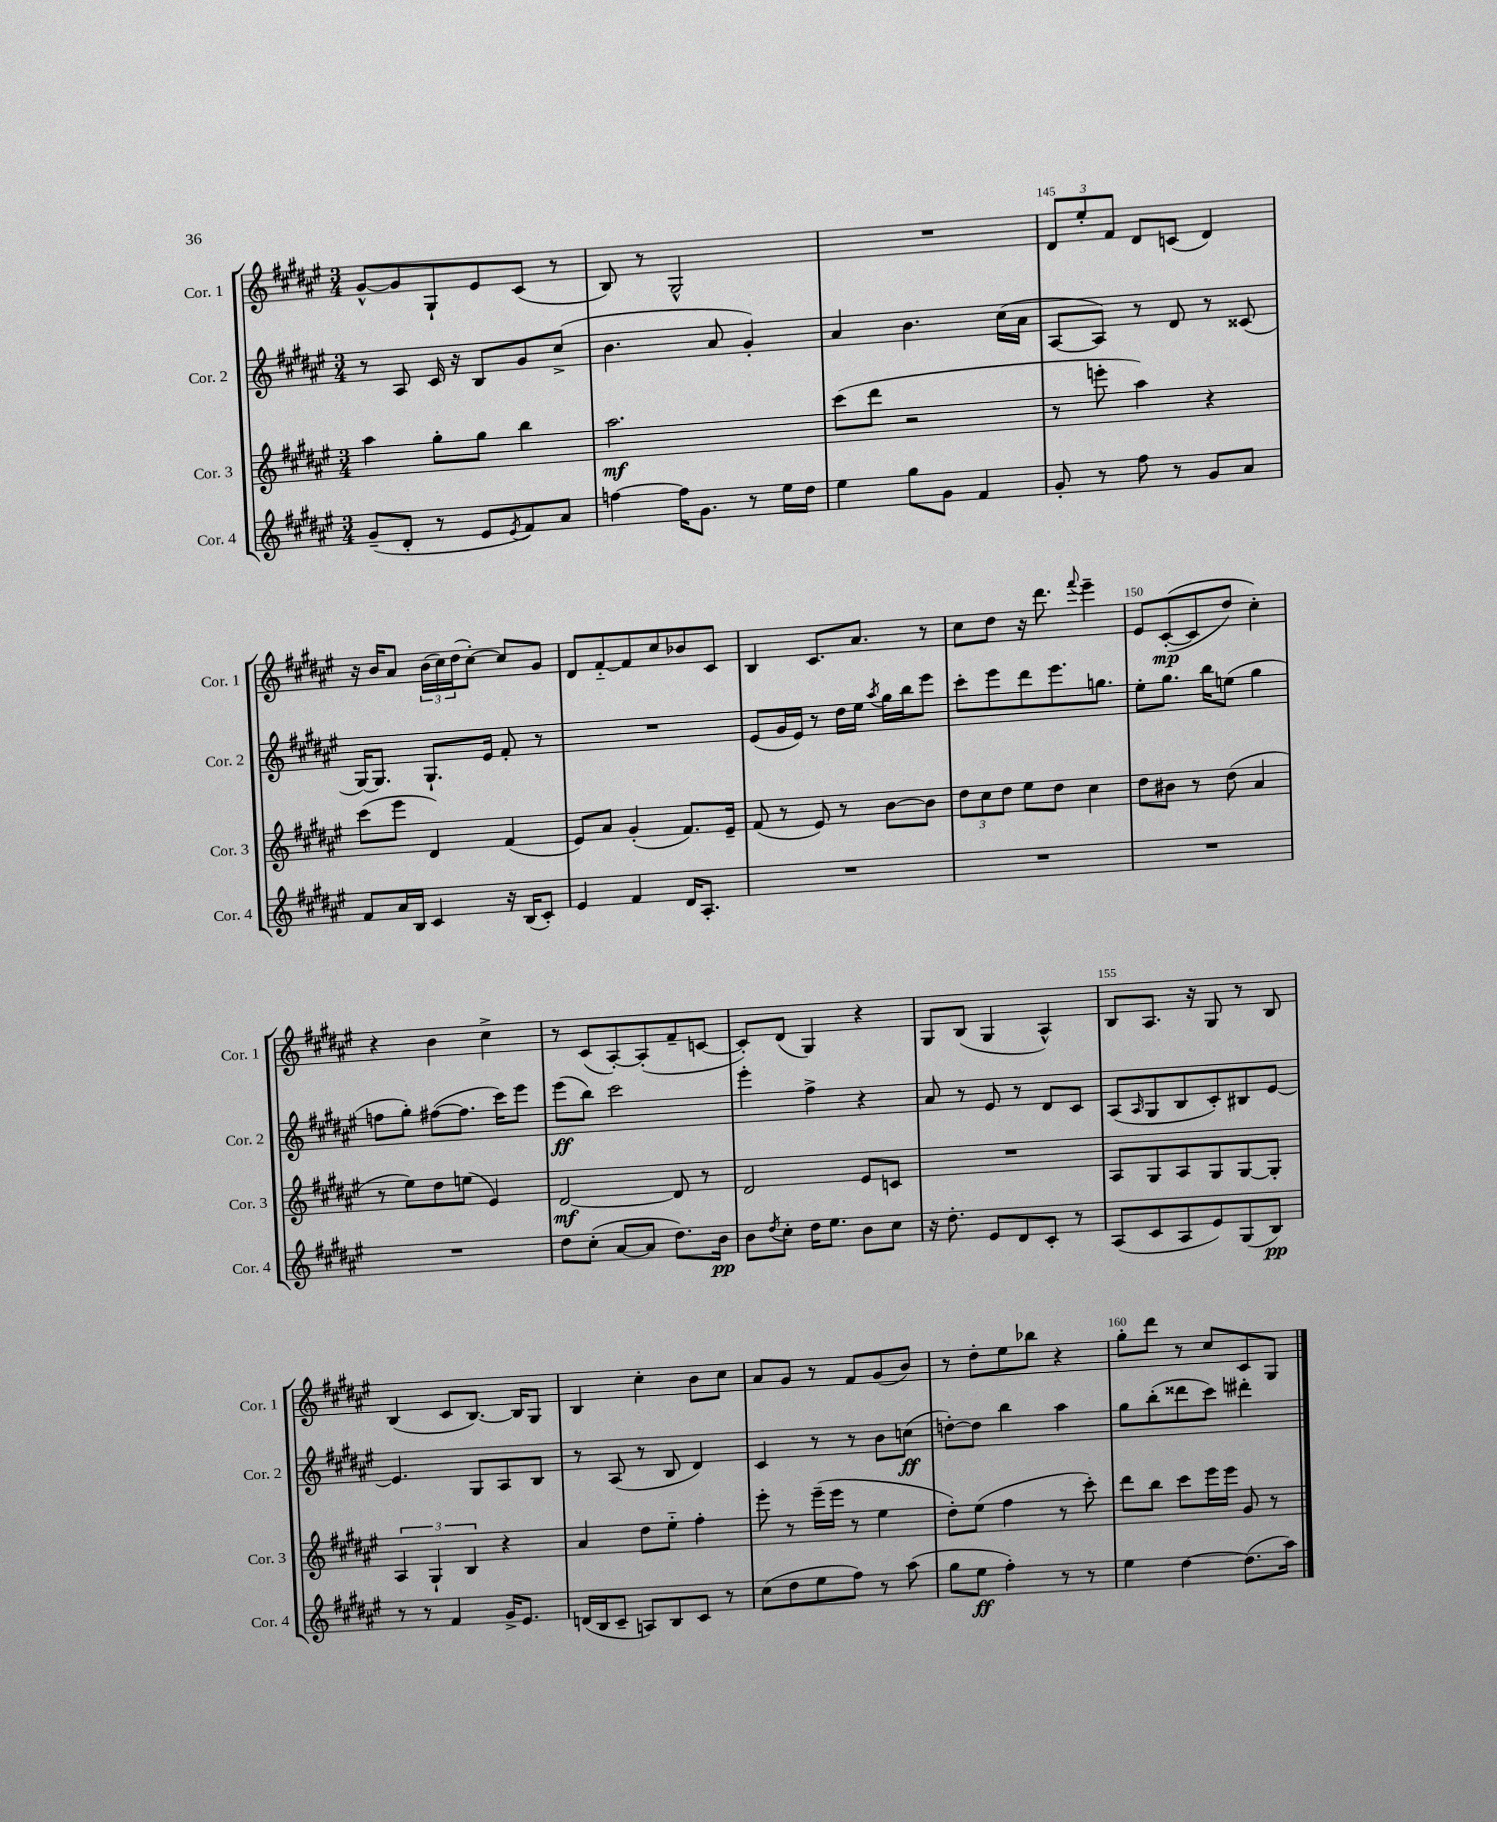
<<
\new StaffGroup <<
\new Staff = "s0" \with { instrumentName = "Cor. 1" shortInstrumentName = "Cor. 1" } {
    \clef treble \key fis \major \numericTimeSignature \time 3/4
    gis'8~-^ gis'8 gis8-! eis'8 cis'8( r8 |
    b8) r8 gis2-^ |
    R2. |
    \tuplet 3/2 { dis'8 eis''8-. fis'8 } dis'8 c'8( dis'4) |
    r16 b'16 ais'8 \tuplet 3/2 { b'16( cis''16) dis''16( } cis''8~-.) cis''8 gis'8 |
    dis'8 fis'8~-_ fis'8 cis''8 bes'8 cis'8 |
    b4 cis'8. ais'8. r8 |
    cis''8 dis''8 r16 dis'''8. \appoggiatura { fis'''8 } eis'''4-- |
    eis'8 cis'8~-.\mp(\( cis'8 dis''8) cis''4-.\) |
    r4 b'4 cis''4-> |
    r8 cis'8( ais8~-.) ais8-.( fis'8-- c'8~ |
    c'8-.) dis'8( gis4) r4 |
    gis8 b8( gis4 ais4-^) |
    b8 ais8. r16 gis8 r8 b8 |
    b4( cis'8 b8.~) b16 gis8 |
    b4 cis''4-. b'8 cis''8 |
    ais'8 gis'8 r8 fis'8 gis'8( b'8) |
    r8 dis''8-. eis''8 bes''8 r4 |
    gis''8-. dis'''8 r8 cis''8 cis'8 gis8 \bar "|." |
}
\new Staff = "s1" \with { instrumentName = "Cor. 2" shortInstrumentName = "Cor. 2" } {
    \clef treble \key fis \major \numericTimeSignature \time 3/4
    r8 ais8 cis'16 r16 b8 gis'8 cis''8->( |
    b'4. ais'8 gis'4-.) |
    ais'4 b'4. cis''16( ais'16 |
    ais8~ ais8) r8 dis'8 r8 cisis'8( |
    gis16~) gis8. gis8.-! eis'16 fis'8-. r8 |
    R2. |
    eis'8( gis'16 eis'16) r8 dis''16 eis''16 \acciaccatura { ais''8 } gis''16 b''16 eis'''8 |
    cis'''8-. eis'''8 dis'''8 eis'''8. g''8. |
    eis''8-. gis''8. b''16 e''8( gis''4 |
    f''8 gis''8-.) fis''8~( fis''8. cis'''16) eis'''8 |
    eis'''8\ff( b''8) cis'''2 |
    eis'''4-. fis''4-> r4 |
    ais'8 r8 eis'8 r8 dis'8 cis'8 |
    ais8( \grace { ais16 } gis8 b8 cis'8-.) bis8 eis'8~ |
    eis'4. gis8 ais8 b8 |
    r8 ais8( r8 b8 dis'4) |
    cis'4 r8 r8 b'8 c''8\ff( |
    d''8~-.) d''8 b''4 ais''4 |
    gis''8 b''8-.( disis'''8 cis'''8) dis'''4-. \bar "|." |
}
\new Staff = "s2" \with { instrumentName = "Cor. 3" shortInstrumentName = "Cor. 3" } {
    \clef treble \key fis \major \numericTimeSignature \time 3/4
    ais''4 gis''8-. gis''8 b''4 |
    ais''2.\mf |
    cis'''8( dis'''8 r2 |
    r8 e'''8-. ais''4) r4 |
    cis'''8( eis'''8 dis'4) fis'4( |
    eis'8) ais'8 gis'4-.( fis'8.) eis'16-- |
    fis'8( r8 eis'8) r8 b'8~ b'8 |
    \tuplet 3/2 { dis''8 cis''8 dis''8 } eis''8 dis''8 cis''4 |
    dis''8 bis'8 r8 dis''8( ais'4 |
    r8 eis''8) dis''8 e''8( eis'4) |
    dis'2~\mf dis'8 r8 |
    dis'2 eis'8 c'8 |
    R2. |
    ais8 gis8 ais8 gis8 gis8~ gis8-. |
    \tuplet 3/2 { ais4 gis4-! b4 } r4 |
    ais'4 dis''8 eis''8-_ fis''4-. |
    eis'''8-. r8 eis'''16--( eis'''16 r8 eis''4 |
    dis''8-.) eis''8( fis''4 r8 cis'''8-.) |
    dis'''8 b''8 cis'''8 eis'''16 eis'''16 gis'8 r8 \bar "|." |
}
\new Staff = "s3" \with { instrumentName = "Cor. 4" shortInstrumentName = "Cor. 4" } {
    \clef treble \key fis \major \numericTimeSignature \time 3/4
    gis'8--( dis'8-. r8 eis'8 \acciaccatura { eis'8 } fis'8) ais'8 |
    f''4~ f''16 gis'8. r8 eis''16 dis''16 |
    eis''4 gis''8 gis'8 fis'4 |
    gis'8-. r8 fis''8 r8 gis'8 ais'8 |
    fis'8 ais'16 b16 cis'4 r16 b16( cis'8-.) |
    eis'4 fis'4 dis'16 ais8.-. |
    R2. |
    R2. |
    R2. |
    R2. |
    dis''8 cis''8-.( ais'8~ ais'8 dis''8.) b'16\pp |
    b'8 \acciaccatura { dis''8 } cis''8-. dis''16 eis''8. b'8 cis''8 |
    r16 dis''8.-. eis'8 dis'8 cis'8-. r8 |
    ais8( cis'8 ais8 eis'8) gis8( b8\pp) |
    r8 r8 fis'4 gis'16-> eis'8. |
    d'16( b16 cis'8-- a8) b8 cis'8 r8 |
    cis''8( dis''8 eis''8 fis''8) r8 ais''8( |
    gis''8 eis''8\ff fis''4-.) r8 r8 |
    eis''4 dis''4~ dis''8.( ais''16) \bar "|." |
}
>>
>>
\layout { \context { \Score currentBarNumber = #142 \override BarNumber.break-visibility = ##(#f #t #t) barNumberVisibility = #(every-nth-bar-number-visible 5) } }
